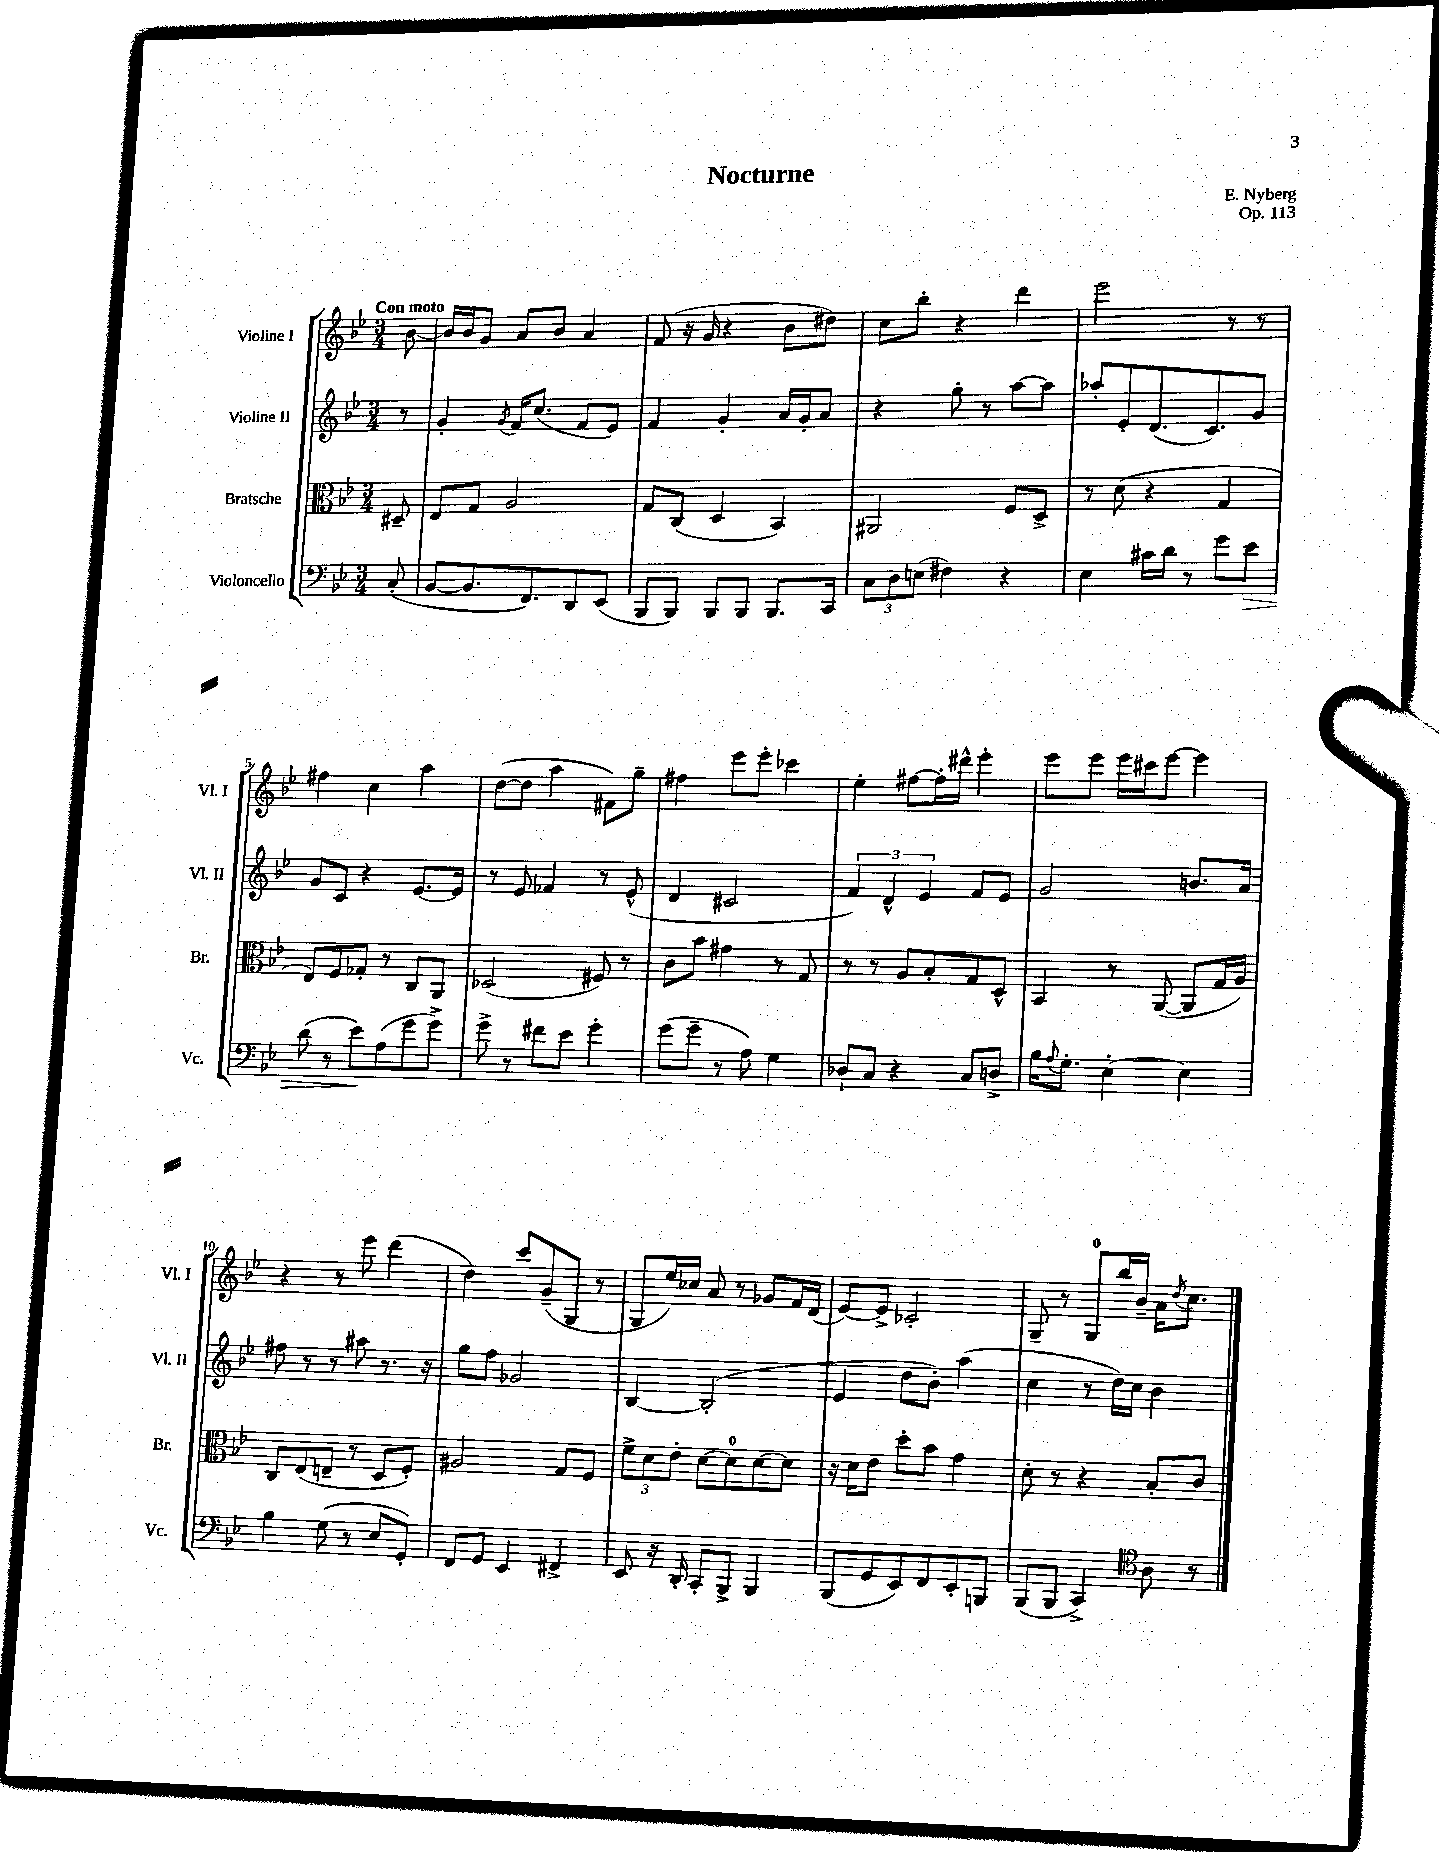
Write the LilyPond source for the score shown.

\header { title = "Nocturne" composer = "E. Nyberg" opus = "Op. 113" }
<<
\new StaffGroup <<
\new Staff = "s0" \with { instrumentName = "Violine I" shortInstrumentName = "Vl. I" } {
    \clef treble \key bes \major \numericTimeSignature \time 3/4 \partial 8 \tempo "Con moto"
    bes'8~ |
    bes'16 bes'16 g'8 a'8 bes'8 a'4 |
    f'8( r16 g'16 r4 bes'8 dis''8) |
    c''8 bes''8-. r4 d'''4 |
    ees'''2 r8 r8 |
    fis''4 c''4 a''4 |
    d''8~( d''8 a''4 fis'8) g''8-- |
    fis''4 ees'''8 ees'''8-. ces'''4 |
    ees''4-. fis''8~ fis''16-. dis'''16-^ ees'''4-. |
    ees'''8 ees'''8 ees'''16 cis'''16 ees'''8~ ees'''4 |
    r4 r8 ees'''8 d'''4( |
    d''4) c'''8 g'8--( g8 r8 |
    g8 ees''16) ces''16 a'8 r8 ges'8 f'16 d'16( |
    ees'8~) ees'8-> ces'2-. |
    g8-- r8 g8-0 bes''16 bes'16-- a'16 \acciaccatura { d''8 } c''8. \bar "|." |
}
\new Staff = "s1" \with { instrumentName = "Violine II" shortInstrumentName = "Vl. II" } {
    \clef treble \key bes \major \numericTimeSignature \time 3/4 \partial 8
    r8 |
    g'4-. \acciaccatura { g'8 } f'16 c''8.( f'8 ees'8) |
    f'4 g'4-. a'16 g'16-. a'8 |
    r4 g''8-. r8 a''8~ a''8 |
    aes''8-. ees'8-. d'8.( c'8.) g'8 |
    g'8 c'8 r4 ees'8.~ ees'16 |
    r8 ees'8 fes'4 r8 ees'8-^( |
    d'4 cis'2 |
    \tuplet 3/2 { f'4) d'4-^ ees'4 } f'8 ees'8 |
    g'2 b'8. a'16 |
    fis''8 r8 r8 ais''8 r8. r16 |
    g''8 f''8 ges'2 |
    bes4~ bes2-.( |
    ees'4 d''8 bes'8-.) a''4( |
    c''4 r8 d''16) c''16 bes'4 \bar "|." |
}
\new Staff = "s2" \with { instrumentName = "Bratsche" shortInstrumentName = "Br." } {
    \clef alto \key bes \major \numericTimeSignature \time 3/4 \partial 8
    dis8-- |
    ees8 g8 a2 |
    g8 c8( d4 bes,4) |
    ais,2 f8 d8-> |
    r8 d'8( r4 g4 |
    ees8) f8 ges8-. r8 c8 a,8 |
    des2( fis8) r8 |
    c'8 bes'8 gis'4 r8 g8 |
    r8 r8 a8 bes8-. g8 d8-^ |
    bes,4 r8 a,8~( a,8 g16 a16) |
    c8 ees8( e8-- r8 d8 f8-.) |
    ais2 g8 f8 |
    \tuplet 3/2 { f'8-> d'8 ees'8-. } d'8~ d'8-0 d'8~ d'8 |
    r16 d'16 ees'8 d''8-. bes'8 g'4 |
    d'8-. r8 r4 bes8-. c'8 \bar "|." |
}
\new Staff = "s3" \with { instrumentName = "Violoncello" shortInstrumentName = "Vc." } {
    \clef bass \key bes \major \numericTimeSignature \time 3/4 \partial 8
    c8-.( |
    bes,8~ bes,8. f,8.) d,8 ees,8( |
    bes,,8 bes,,8) bes,,8 bes,,8 bes,,8. c,16 |
    \tuplet 3/2 { c8 d8 e8( } fis4) r4 |
    ees4 cis'16 d'16 r8 g'8 ees'8\> |
    d'8( r8 ees'8\!) a8( g'8 g'8->) |
    g'8-> r8 fis'8 ees'8 g'4-. |
    g'8( g'8-- r8 a8) g4 |
    des8-! c8 r4 c8 d8-> |
    bes16 \appoggiatura { a8 } g8.-. ees4~-. ees4 |
    bes4 g8( r8 ees8 g,8-.) |
    f,8 g,8 ees,4 fis,4-> |
    ees,8 r16 d,16-. c,8-. bes,,8-> bes,,4 |
    bes,,8( g,8 ees,8) f,8 ees,8-. b,,8 |
    bes,,8( bes,,8 c,4->) \clef tenor a8 r8 \bar "|." |
}
>>
>>
